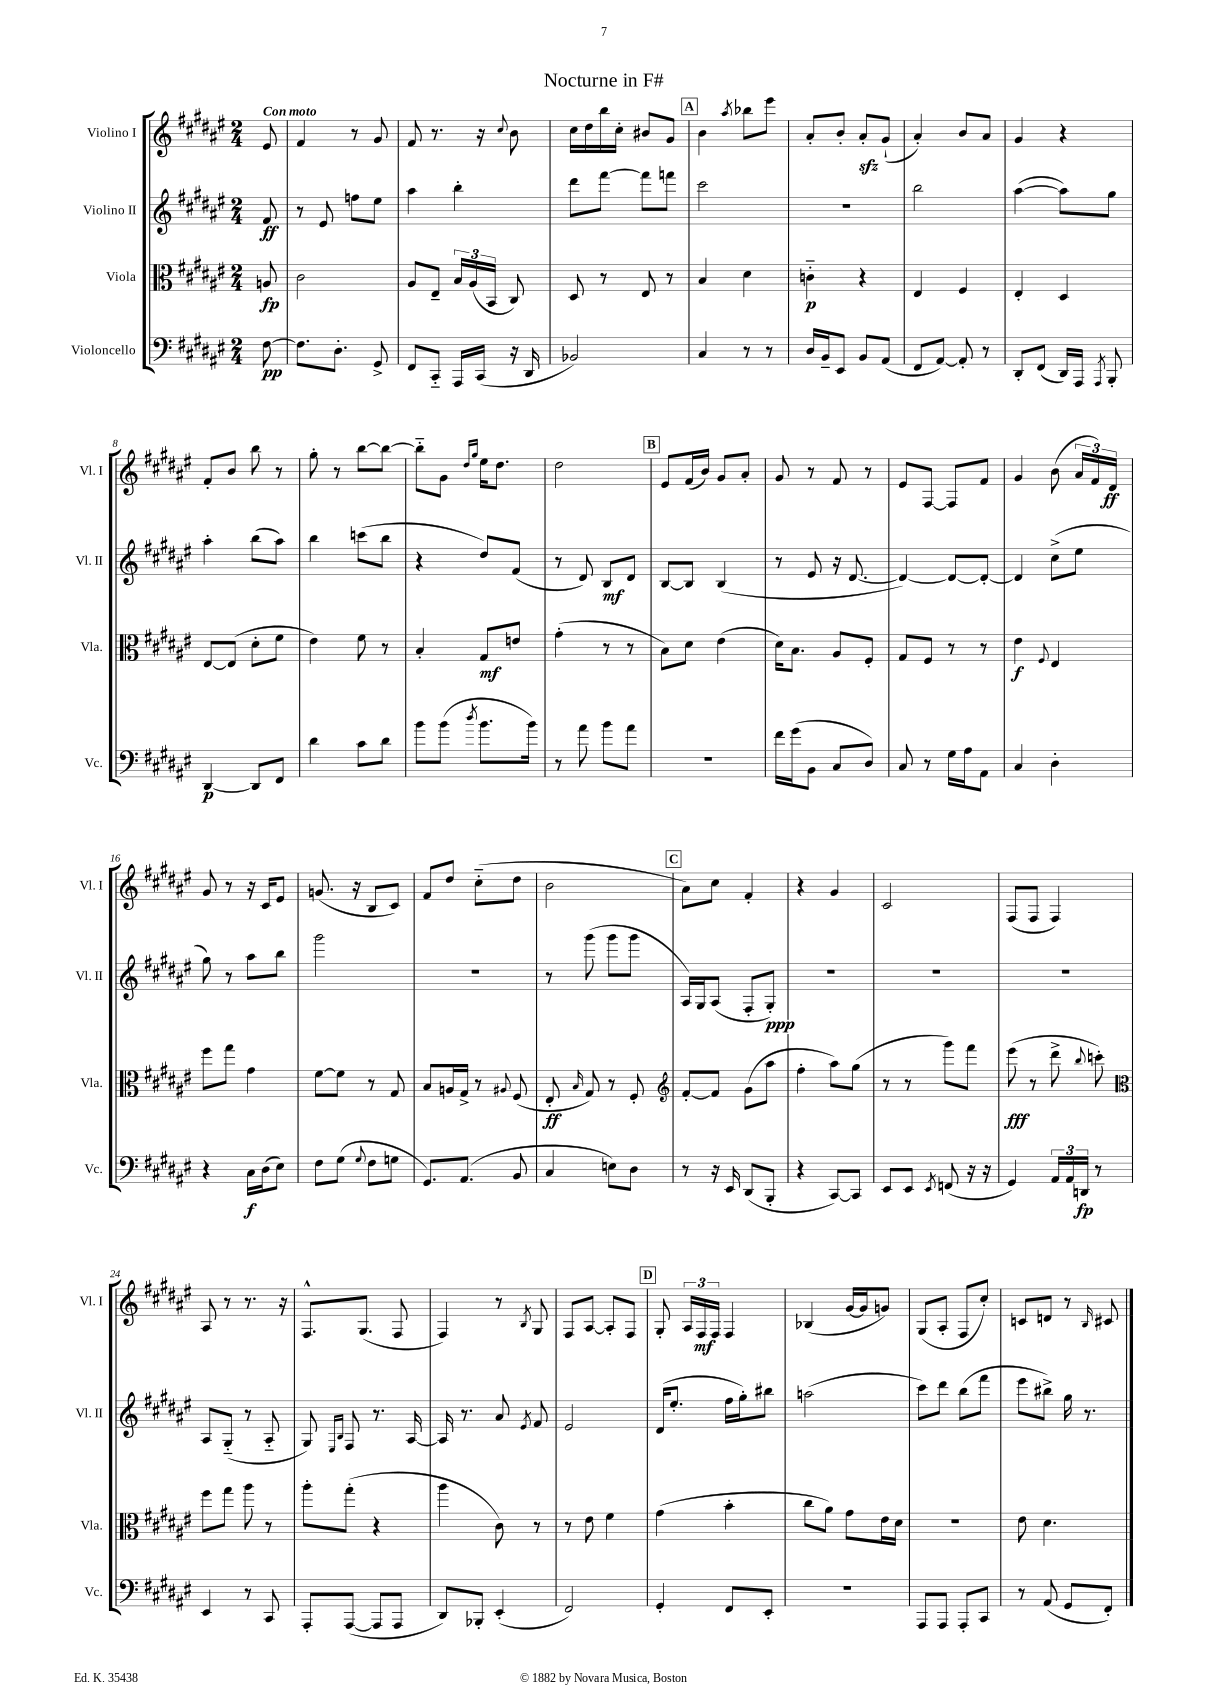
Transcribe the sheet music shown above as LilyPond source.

\header { title = "Nocturne in F#" }
<<
\new StaffGroup <<
\new Staff = "s0" \with { instrumentName = "Violino I" shortInstrumentName = "Vl. I" } {
    \clef treble \key fis \major \numericTimeSignature \time 2/4 \partial 8 \tempo "Con moto"
    \autoBeamOff eis'8 |
    fis'4 r8 gis'8 |
    fis'8 r8. r16 \appoggiatura { cis''8 } b'8 |
    cis''16[ dis''16 b''16 cis''16]-. bis'8[ gis'8] |
    \mark \markup { \box "A" } b'4 \acciaccatura { ais''8 } bes''8[ eis'''8] |
    ais'8[-. b'8]-. ais'8[-.\sfz gis'8]-!( |
    ais'4-.) b'8[ ais'8] |
    gis'4 r4 |
    fis'8[-. b'8] b''8 r8 |
    gis''8-. r8 b''8[~ b''8]~ |
    b''8[-_ gis'8] \grace { dis''16[ gis''16] } eis''16[ dis''8.] |
    dis''2 |
    \mark \markup { \box "B" } eis'8[ fis'16( b'16]) gis'8[ ais'8]-. |
    gis'8 r8 fis'8 r8 |
    eis'8[ fis8]~ fis8[ fis'8] |
    gis'4 b'8( \tuplet 3/2 { ais'16[ fis'16) dis'16]\ff } |
    gis'8 r8 r16 cis'16[ eis'8] |
    g'8.( r16 b8[ cis'8]) |
    fis'8[ dis''8] cis''8[-_( dis''8] |
    b'2 |
    \mark \markup { \box "C" } ais'8[) cis''8] fis'4-. |
    r4 gis'4 |
    cis'2 |
    fis8[( fis8] fis4) |
    ais8 r8 r8. r16 |
    fis8.[-^ gis8.]( fis8 |
    fis4) r8 \acciaccatura { b8 } gis8 |
    fis8[ ais8]~ ais8[-. fis8] |
    \mark \markup { \box "D" } gis8-. \tuplet 3/2 { ais16[ fis16\mf fis16] } fis4 |
    bes4( gis'16[~ gis'16 g'8]) |
    gis8[( ais8]-. fis8[ cis''8]-.) |
    c'8[ d'8] r8 \grace { b16 } cis'8 \bar "|." |
}
\new Staff = "s1" \with { instrumentName = "Violino II" shortInstrumentName = "Vl. II" } {
    \clef treble \key fis \major \numericTimeSignature \time 2/4 \partial 8
    \autoBeamOff fis'8\ff |
    r8 eis'8 f''8[ eis''8] |
    ais''4 b''4-. |
    dis'''8[ fis'''8]~ fis'''8[ f'''8] |
    \mark \markup { \box "A" } cis'''2 |
    R2 |
    b''2 |
    ais''4~( ais''8[) gis''8] |
    ais''4-. b''8[( ais''8]) |
    b''4 c'''8[( b''8] |
    r4 dis''8[) fis'8]( |
    r8 dis'8) b8[\mf dis'8] |
    \mark \markup { \box "B" } b8[~ b8] b4( |
    r8 eis'8 r16 dis'8.~ |
    dis'4~) dis'8[~ dis'8]~-. |
    dis'4 cis''8[->( eis''8] |
    gis''8) r8 ais''8[ b''8] |
    gis'''2 |
    R2 |
    r8 gis'''8( gis'''8[ gis'''8] |
    \mark \markup { \box "C" } ais16[) gis16 ais8]( fis8[-. gis8]-.\ppp) |
    r2 |
    R2 |
    R2 |
    ais8[ gis8]-_( r8 ais8-_ |
    gis8) \grace { eis16[ b16] } fis8 r8. ais16~ |
    ais16 r8. ais'8 \acciaccatura { eis'8 } fis'8 |
    eis'2 |
    \mark \markup { \box "D" } dis'16[( eis''8.]-. fis''16[ gis''16-.) bis''8] |
    a''2( |
    cis'''8[) dis'''8] b''8[( fis'''8] |
    eis'''8[ bis''8]->) gis''16 r8. \bar "|." |
}
\new Staff = "s2" \with { instrumentName = "Viola" shortInstrumentName = "Vla." } {
    \clef alto \key fis \major \numericTimeSignature \time 2/4 \partial 8
    \autoBeamOff a8\fp |
    cis'2 |
    ais8[ eis8]-- \tuplet 3/2 { b16[ ais16( b,16] } cis8) |
    dis8 r8 eis8 r8 |
    \mark \markup { \box "A" } b4 dis'4 |
    c'4-_\p r4 |
    eis4 fis4 |
    eis4-. dis4 |
    eis8[~ eis8]( dis'8[-. fis'8] |
    eis'4) fis'8 r8 |
    b4-. gis8[\mf e'8] |
    gis'4-.( r8 r8 |
    \mark \markup { \box "B" } b8[) dis'8] eis'4( |
    dis'16[) b8.] ais8[ fis8]-. |
    gis8[ fis8] r8 r8 |
    eis'4\f \appoggiatura { fis8 } eis4 |
    fis''8[ gis''8] gis'4 |
    fis'8[~ fis'8] r8 gis8 |
    b8[ a16 gis16]-> r8 \appoggiatura { ais8 } fis8( |
    eis8-.\ff \grace { b16 } gis8) r8 fis8-. |
    \mark \markup { \box "C" } \clef treble fis'8[~-. fis'8] gis'8[( ais''8] |
    fis''4-. ais''8[) gis''8]( |
    r8 r8 gis'''8[) fis'''8] |
    eis'''8\fff( r8 dis'''8-> \appoggiatura { b''8 } c'''8-.) |
    \clef alto fis''8[ gis''8] ais''8 r8 |
    ais''8[-. gis''8]-.( r4 |
    ais''4 cis'8) r8 |
    r8 eis'8 fis'4 |
    \mark \markup { \box "D" } gis'4( b'4-. |
    cis''8[ ais'8]) gis'8[ eis'16 dis'16] |
    r2 |
    eis'8 dis'4. \bar "|." |
}
\new Staff = "s3" \with { instrumentName = "Violoncello" shortInstrumentName = "Vc." } {
    \clef bass \key fis \major \numericTimeSignature \time 2/4 \partial 8
    \autoBeamOff fis8~\pp |
    fis8.[ dis8.]-. gis,8-> |
    fis,8[ cis,8]-_ ais,,16[ cis,16]( r16 dis,16 |
    bes,2) |
    \mark \markup { \box "A" } cis4 r8 r8 |
    dis16[ b,16-- eis,8] b,8[ ais,8]( |
    fis,8[ ais,8]~) ais,8-. r8 |
    dis,8[-. fis,8]( dis,16[) ais,,16] \acciaccatura { ais,,8 } b,,8-. |
    dis,4~\p dis,8[ fis,8] |
    dis'4 cis'8[ dis'8] |
    b'8[ b'8]( \acciaccatura { dis''8 } b'8.[ b'16]) |
    r8 ais'8 b'8[ ais'8] |
    \mark \markup { \box "B" } r2 |
    fis'16[ gis'16( b,8] cis8[ dis8]) |
    cis8 r8 gis16[ ais16 ais,8] |
    cis4 dis4-. |
    r4 cis16[\f dis16( eis8]) |
    fis8[ gis8]( \appoggiatura { gis8 } fis8[ g8] |
    gis,8.[) ais,8.]( b,8 |
    cis4 e8[) dis8] |
    \mark \markup { \box "C" } r8 r16 eis,16 dis,8[( b,,8]-. |
    r4 cis,8[~) cis,8] |
    eis,8[ eis,8] \acciaccatura { eis,8 } f,8( r16 r16 |
    gis,4) \tuplet 3/2 { ais,16[ ais,16 d,16]\fp } r8 |
    eis,4 r8 cis,8 |
    ais,,8[-. ais,,8]~( ais,,8[ ais,,8] |
    dis,8[) bes,,8]-. eis,4-.( |
    fis,2) |
    \mark \markup { \box "D" } gis,4-. fis,8[ eis,8]-. |
    R2 |
    ais,,8[ ais,,8] ais,,8[-. cis,8] |
    r8 ais,8( gis,8[ fis,8]-.) \bar "|." |
}
>>
>>
